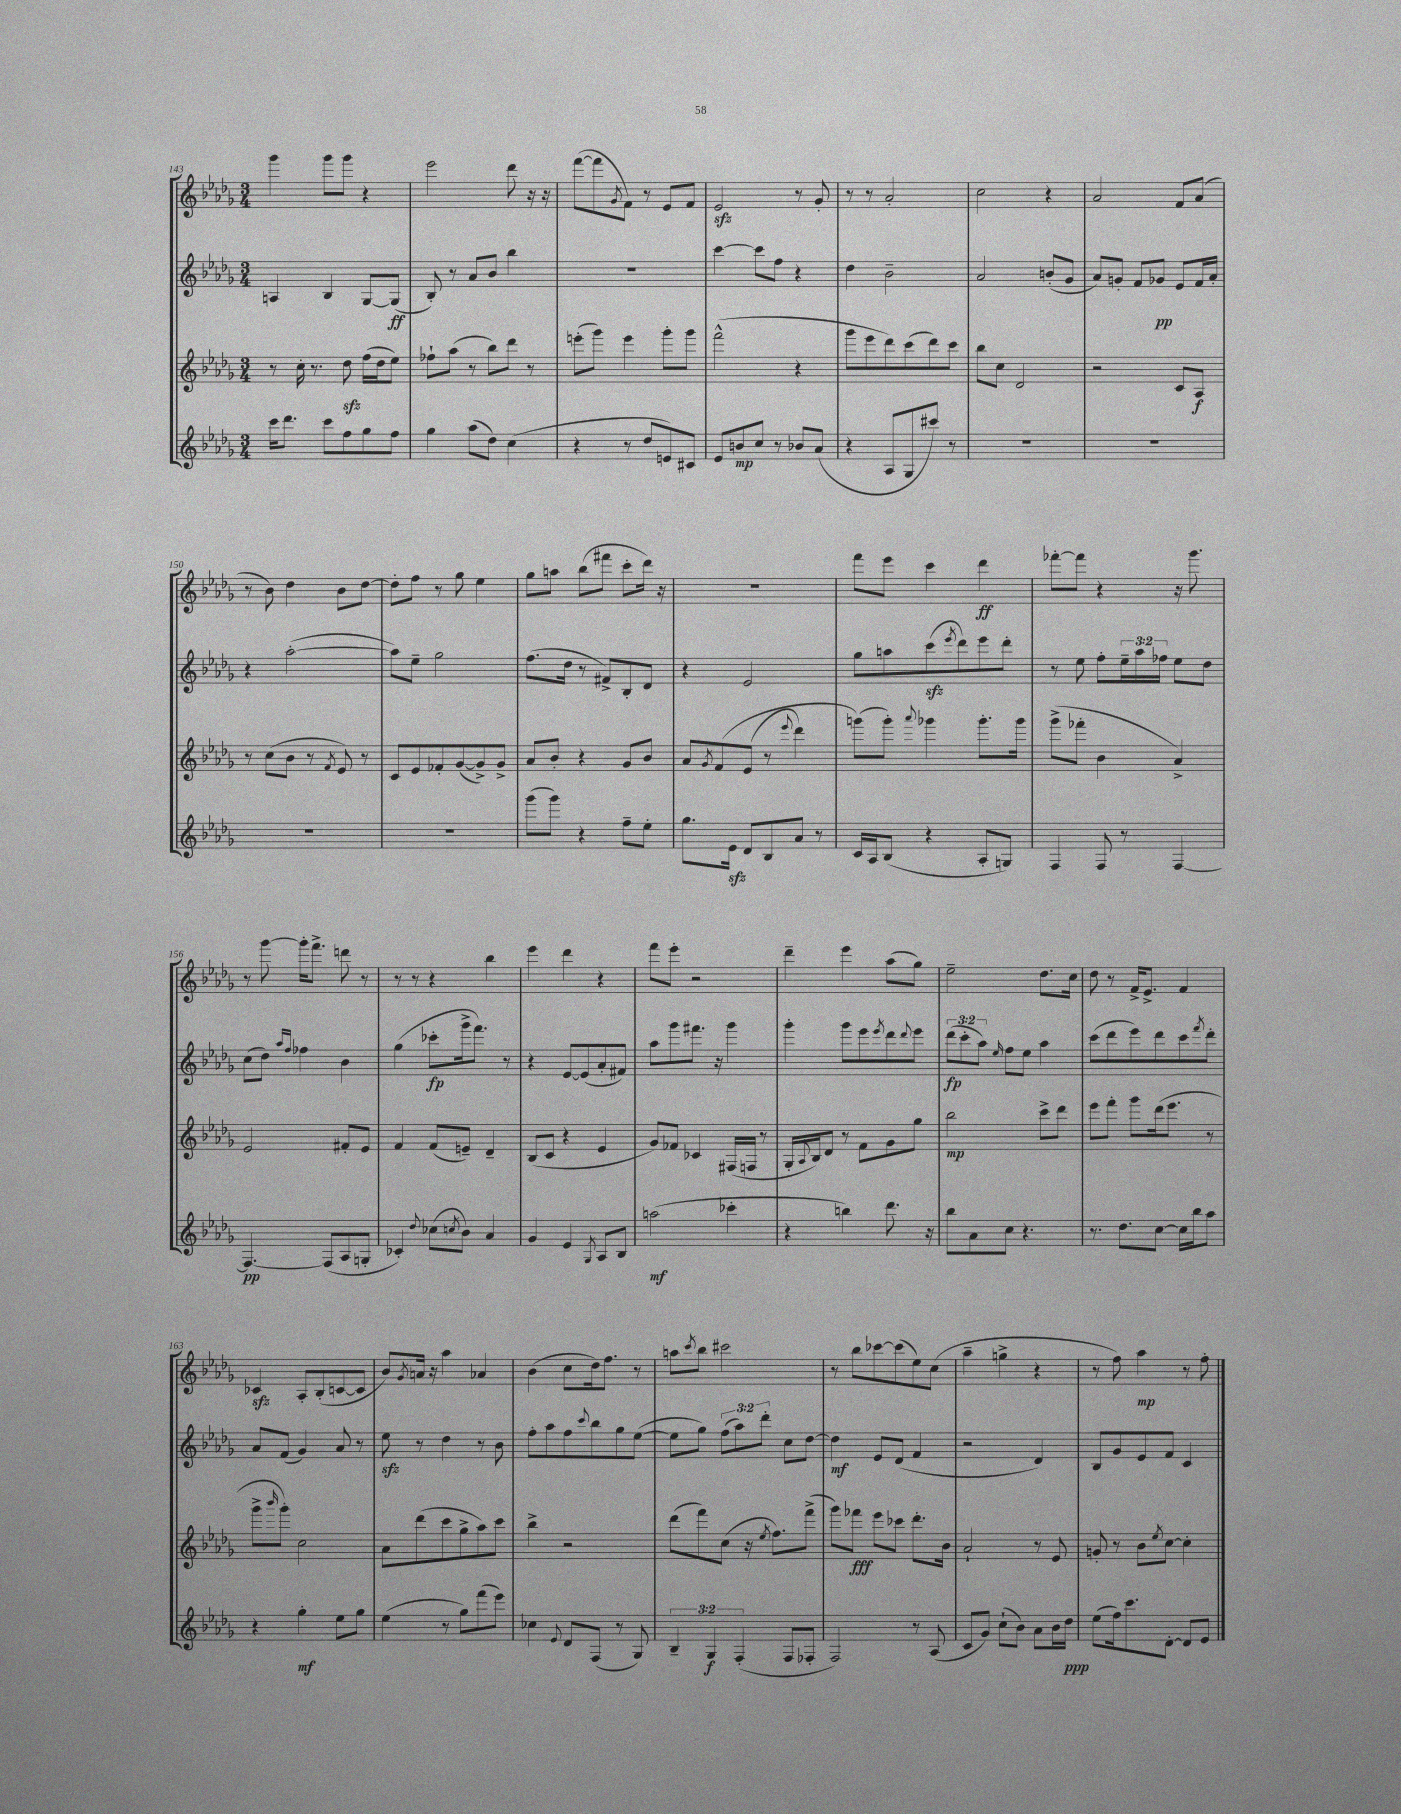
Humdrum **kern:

**kern	**dynam	**kern	**dynam	**kern	**dynam	**kern	**dynam
*part4	*part4	*part3	*part3	*part2	*part2	*part1	*part1
*staff4	*staff4	*staff3	*staff3	*staff2	*staff2	*staff1	*staff1
*clefG2	*	*clefG2	*	*clefG2	*	*clefG2	*
*k[b-e-a-d-g-]	*	*k[b-e-a-d-g-]	*	*k[b-e-a-d-g-]	*	*k[b-e-a-d-g-]	*
*M3/4	*	*M3/4	*	*M3/4	*	*M3/4	*
=143	=143	=143	=143	=143	=143	=143	=143
16ccc\KL	.	8r	.	4An/	.	4ggg-\	.
8.ddd-\J	.	.	.	.	.	.	.
.	.	16cc'\	.	.	.	.	.
.	.	8.r	.	.	.	.	.
8ccc\L	.	.	.	4B-/	.	8ggg-\L	.
8ff\	.	8dd-zz\	.	.	.	8ggg-\J	.
8gg-\	.	(16ff\LL	.	[8G-/L	.	4r	.
.	.	16dd-\J	.	.	.	.	.
8ff\J	.	8ee-\J)	.	(8G-/J]	ff	.	.
=144	=144	=144	=144	=144	=144	=144	=144
4gg-\	.	8ff-X`\L	.	8B-'/)	.	2eee-\	.
.	.	(8aa-\J	.	8r	.	.	.
(8aa-\L	.	8r	.	8a-/L	.	.	.
8dd-\J)	.	8bb-\L)	.	8b-/J	.	.	.
(4cc\	.	8ddd-\J	.	4bb-\	.	8ddd-\	.
.	.	8r	.	.	.	16r	.
.	.	.	.	.	.	16r	.
=145	=145	=145	=145	=145	=145	=145	=145
4r	.	(8eeen'\L	.	2.r	.	([8fff\L	.
.	.	8ggg-\J)	.	.	.	8fff\]	.
.	.	.	.	.	.	8qg-/	.
8r	.	4eee\	.	.	.	8f\J)	.
8dd-/L	.	.	.	.	.	8r	.
8en/)	.	8ggg-'\L	.	.	.	8e-/L	.
8c#X/J	.	8ggg-\J	.	.	.	8f/J	.
=146	=146	=146	=146	=146	=146	=146	=146
8e-/L	.	(2fff^^\	.	[4ccc\	.	2e-zz/	.
8bn/	mp	.	.	.	.	.	.
8cc/J	.	.	.	8ccc\L]	.	.	.
8r	.	.	.	8ff\J	.	.	.
8b-X/L	.	4r	.	4r	.	8r	.
(8a-/J	.	.	.	.	.	8g-'/	.
=147	=147	=147	=147	=147	=147	=147	=147
4r	.	8ggg-\L	.	4dd-\	.	8r	.
.	.	8eee-\	.	.	.	8r	.
8A-/L	.	8ddd-\)	.	2b-~\	.	2a-'/	.
8G-/	.	(8ccc\	.	.	.	.	.
8ccc#X/J)	.	8ddd-\)	.	.	.	.	.
8r	.	8ccc\J	.	.	.	.	.
=148	=148	=148	=148	=148	=148	=148	=148
2.r	.	8bb-\L	.	2a-/	.	2cc\	.
.	.	8cc\J	.	.	.	.	.
.	.	2d-/	.	.	.	.	.
.	.	.	.	(8bn'/L	.	4r	.
.	.	.	.	8g-/J	.	.	.
=149	=149	=149	=149	=149	=149	=149	=149
2.r	.	2r	.	8a-/L)	.	2a-/	.
.	.	.	.	8gn'/J	.	.	.
.	.	.	.	8f/L	.	.	.
.	.	.	.	8g-X/J	pp	.	.
.	.	8c/L	.	8e-/L	.	8f/L	.
.	.	8A-/J	f	16f/L	.	(8a-/J	.
.	.	.	.	16a-'/JJ	.	.	.
!!LO:LB:g=z
=150	=150	=150	=150	=150	=150	=150	=150
2.r	.	8r	.	4r	.	8r	.
.	.	(8cc\L	.	.	.	8b-\)	.
.	.	8b-\J	.	([2aa-'\	.	4dd-\	.
.	.	8r	.	.	.	.	.
.	.	8qf/	.	.	.	.	.
.	.	8e-/)	.	.	.	8b-\L	.
.	.	8r	.	.	.	[8dd-\J	.
=151	=151	=151	=151	=151	=151	=151	=151
2.r	.	8c/L	.	8aa-\L])	.	8dd-'\L]	.
.	.	8e-/	.	8ee-~\J	.	8ff\J	.
.	.	8f-X'/	.	2gg-\	.	8r	.
.	.	([8g-/	.	.	.	8gg-\	.
.	.	8g-^/])	.	.	.	4ee-\	.
.	.	8g-^/J	.	.	.	.	.
=152	=152	=152	=152	=152	=152	=152	=152
(8ggg-\L	.	8a-/L	.	(8.ff\L	.	8gg-\L	.
8ggg-\J)	.	8b-'/J	.	.	.	8aan\J	.
.	.	.	.	16dd-\Jk	.	.	.
4r	.	4r	.	8r	.	(8bb-\L	.
.	.	.	.	8f#X^/L)	.	8fff#X\J	.
8ff~\L	.	8g-/L	.	8B-'/	.	8ccc'\L	.
8ee-'\J	.	8b-/J	.	8d-/J	.	16ddd-\Jk)	.
.	.	.	.	.	.	16r	.
=153	=153	=153	=153	=153	=153	=153	=153
8.gg-\L	.	8a-/L	.	4r	.	2.r	.
.	.	8qg-/	.	.	.	.	.
.	.	(8f/	.	.	.	.	.
16e-zz\Jk	.	.	.	.	.	.	.
8d-/L	.	(8e-/J	.	2e-/	.	.	.
8B-/	.	8r	.	.	.	.	.
.	.	8qqeee-/	.	.	.	.	.
8a-/J	.	4ddd-\)	.	.	.	.	.
8r	.	.	.	.	.	.	.
=154	=154	=154	=154	=154	=154	=154	=154
16c/LL	.	(8gggn\L)	.	8gg-\L	.	8fff\L	.
16A-/J	.	.	.	.	.	.	.
(8B-/J	.	8ggg'\J)	.	8aan\	.	8eee-\J	.
.	.	8qqaaa-/	.	.	.	.	.
4r	.	4ggg-X\	.	(8ccczz\	.	4ccc\	.
.	.	.	.	8qeee-/	.	.	.
.	.	.	.	8ddd-\)	.	.	.
8A-'/L	.	8.ggg-'\L	.	8eee-\	.	4ddd-\	ff
8Gn/J)	.	.	.	8ddd-'\J	.	.	.
.	.	16ggg-\Jk	.	.	.	.	.
=155	=155	=155	=155	=155	=155	=155	=155
4F/	.	(8ggg-^\L	.	8r	.	[8fff-X'\L	.
.	.	8fff-X'\J	.	8ee-\	.	8fff-\J]	.
8F/	.	4b-\	.	8ff'\L	.	4r	.
8r	.	.	.	24ee-~\L	.	.	.
.	.	.	.	24aa-\	.	.	.
.	.	.	.	24ff-X\JJ	.	.	.
[4F/	.	4a-^/)	.	8ee-\L	.	16r	.
.	.	.	.	.	.	8.ggg-\	.
.	.	.	.	8dd-\J	.	.	.
!!LO:LB:g=z
=156	=156	=156	=156	=156	=156	=156	=156
4.F/_	pp	2e-/	.	(8cc\L	.	8r	.
.	.	.	.	8dd-\J)	.	[8ggg-\	.
.	.	.	.	16qqaa-/LL	.	.	.
.	.	.	.	16qqff/JJ	.	.	.
.	.	.	.	4ff-X\	.	16ggg-'\KL]	.
.	.	.	.	.	.	8.fff^\J	.
(8F/L]	.	.	.	.	.	.	.
8A-/	.	8f#X'/L	.	4b-\	.	8dddn\	.
8Gn'/J	.	8e-/J	.	.	.	8r	.
=157	=157	=157	=157	=157	=157	=157	=157
4c-X'/)	.	4f/	.	(4gg-\	.	8r	.
.	.	.	.	.	.	8r	.
8qqdd-/	.	.	.	.	.	.	.
(8cc-X\L	.	(8f/L	.	8ccc-X'\L	fp	4r	.
8qccn/	.	.	.	.	.	.	.
8b-\J)	.	8en~/J)	.	16ggg-^\k	.	.	.
.	.	.	.	8.fff\J)	.	.	.
4a-/	.	4d-~/	.	.	.	4bb-\	.
.	.	.	.	8r	.	.	.
=158	=158	=158	=158	=158	=158	=158	=158
4g-/	.	(8B-/L	.	4r	.	4eee-\	.
.	.	8c/J	.	.	.	.	.
4e-/	.	4r	.	[8e-/L	.	4ddd-\	.
.	.	.	.	(8e-/]	.	.	.
8qG-/	.	.	.	.	.	.	.
8A-/L	.	4e-/	.	8a-'/	.	4r	.
8B-/J	.	.	.	8f#X/J)	.	.	.
=159	=159	=159	=159	=159	=159	=159	=159
(2aan\	mf	8g-/L)	.	8aa-\L	.	8fff\L	.
.	.	8f-X/J	.	8ggg-\	.	8eee-'\J	.
.	.	4c-X/	.	8.fff#X\J	.	2r	.
.	.	.	.	16r	.	.	.
4ccc-X'\	.	(16F#X/LL	.	4ggg-\	.	.	.
.	.	16Fn/JJ	.	.	.	.	.
.	.	8r	.	.	.	.	.
=160	=160	=160	=160	=160	=160	=160	=160
4r	.	16G-'/LL	.	4ggg-'\	.	4ddd-~\	.
.	.	8qqA-/	.	.	.	.	.
.	.	16B-/J)	.	.	.	.	.
.	.	8d-/J	.	.	.	.	.
4bbn\)	.	8r	.	8ggg-\L	.	4eee-\	.
.	.	8f\L	.	8eee-\	.	.	.
.	.	.	.	8qeee-/	.	.	.
8.ddd-\	.	8g-\	.	8ddd-\	.	(8aa-\L	.
.	.	.	.	8qqddd-/	.	.	.
.	.	8gg-\J	.	8eee-\J	.	8gg-\J)	.
16r	.	.	.	.	.	.	.
=161	=161	=161	=161	=161	=161	=161	=161
8bb-\L	.	2bb-\	mp	(12ddd-\L	fp	2ee-~\	.
.	.	.	.	12ccc'\	.	.	.
8a-\	.	.	.	.	.	.	.
.	.	.	.	12aa-\J)	.	.	.
.	.	.	.	16qqee-/	.	.	.
8cc\J	.	.	.	8ff\L	.	.	.
4.r	.	.	.	8ee-\J	.	.	.
.	.	8ccc^\L	.	4aa-\	.	8.dd-\L	.
.	.	8ddd-\J	.	.	.	.	.
.	.	.	.	.	.	16cc\Jk	.
=162	=162	=162	=162	=162	=162	=162	=162
8.r	.	8eee-\L	.	(8ccc\L	.	8dd-\	.
.	.	8fff'\J	.	8ddd-\	.	8r	.
8.dd-\L	.	.	.	.	.	.	.
.	.	8ggg-\L	.	8eee-\)	.	16f^/KL	.
.	.	.	.	.	.	8.e-^/J	.
[8cc\J	.	(16ddd-\k	.	8ddd-\	.	.	.
.	.	8.eee-\J	.	.	.	.	.
16cc\LL]	.	.	.	8ccc\	.	4f/	.
16bb-\J	.	.	.	.	.	.	.
.	.	.	.	8qfff/	.	.	.
8aa-\J	.	8r	.	8ddd-'\J	.	.	.
!!LO:LB:g=z
=163	=163	=163	=163	=163	=163	=163	=163
4r	.	8ggg-^\L	.	8a-/L	.	4c-Xzz/	.
.	.	16qqbbb-/	.	.	.	.	.
.	.	8ggg-'\J)	.	(8f/J	.	.	.
4gg-'\	mf	2cc\	.	4g-/)	.	8A-'/L	.
.	.	.	.	.	.	(8B-'/	.
8ee-\L	.	.	.	8a-/	.	[8cn/	.
8gg-\J	.	.	.	8r	.	8c/J]	.
=164	=164	=164	=164	=164	=164	=164	=164
(4ee-\	.	8a-\L	.	8ee-zz\	.	8b-/L)	.
.	.	.	.	.	.	8qg-/	.
.	.	(8ddd-\	.	8r	.	16an/Jk	.
.	.	.	.	.	.	16r	.
8r	.	8ccc\	.	4dd-\	.	4aa-\	.
8gg-\L)	.	8gg-^\	.	.	.	.	.
(8fff\	.	8aa-\)	.	8r	.	4a-X/	.
8eee-\J)	.	8ccc\J	.	8b-\	.	.	.
=165	=165	=165	=165	=165	=165	=165	=165
4cc-X\	.	4bb-^\	.	8ff'\L	.	(4b-\	.
.	.	.	.	8aa-\	.	.	.
8qqe-/	.	.	.	.	.	.	.
8d-/L	.	2r	.	8ff\	.	8cc\L	.
.	.	.	.	8qqccc/	.	.	.
(8F/J	.	.	.	8bb-\	.	16dd-\k)	.
.	.	.	.	.	.	8.ff\J	.
8r	.	.	.	8gg-\	.	.	.
8G-/)	.	.	.	([8ee-\J	.	8r	.
=166	=166	=166	=166	=166	=166	=166	=166
6B-~/	.	(8ddd-\L	.	8ee-\L]	.	8aan\L	.
.	.	.	.	.	.	8qccc/	.
.	.	8fff\)	.	8gg-\J)	.	8bb-\J	.
6G-/	f	.	.	.	.	.	.
.	.	(8cc\J	.	(12ff\L	.	2ccc#X\	.
(6F'/	.	.	.	12aa-\)	.	.	.
.	.	16r	.	.	.	.	.
.	.	.	.	12ddd-'\J	.	.	.
.	.	8qee-/	.	.	.	.	.
.	.	8.ff\L)	.	.	.	.	.
8F/L	.	.	.	8cc\L	.	.	.
8F-X'/J	.	(8fff^\J	.	[8dd-\J	.	.	.
=167	=167	=167	=167	=167	=167	=167	=167
2F/)	.	8ggg-\L)	.	4dd-\]	mf	8r	.
.	.	8fff-X\J	fff	.	.	8bb-\L	.
.	.	8eee-\L	.	8e-/L	.	[8ccc-X\	.
.	.	8ccc-X\J	.	(8d-/J	.	(8ccc-\]	.
8r	.	8.ddd-'\L	.	4f/	.	8ee-\)	.
(8A-/	.	.	.	.	.	(8cc\J	.
.	.	16b-\Jk	.	.	.	.	.
=168	=168	=168	=168	=168	=168	=168	=168
8c/L	.	2a-`/	.	2r	.	4aa-~\	.
8g-/J)	.	.	.	.	.	.	.
(8cc`\L	.	.	.	.	.	4ggn^\	.
8b-\J)	.	.	.	.	.	.	.
8a-\L	.	8r	.	4d-/)	.	4r	.
16b-\L	.	8e-/	.	.	.	.	.
16dd-\JJ	ppp	.	.	.	.	.	.
=169	=169	=169	=169	=169	=169	=169	=169
(8ee-\L	.	8gn'/	.	8B-/L	.	8r	.
16ff\k)	.	8r	.	8g-/	.	8ff\)	.
8.ccc\	.	.	.	.	.	.	.
.	.	8b-\L	.	8e-/	.	4aa-\	mp
.	.	8qee-/	.	.	.	.	.
[8d-'\J	.	[8cc\J	.	8f/J	.	.	.
8d-/L]	.	4cc'\]	.	4c/	.	8r	.
8e-/J	.	.	.	.	.	8ff'\	.
==	==	==	==	==	==	==	==
*-	*-	*-	*-	*-	*-	*-	*-
